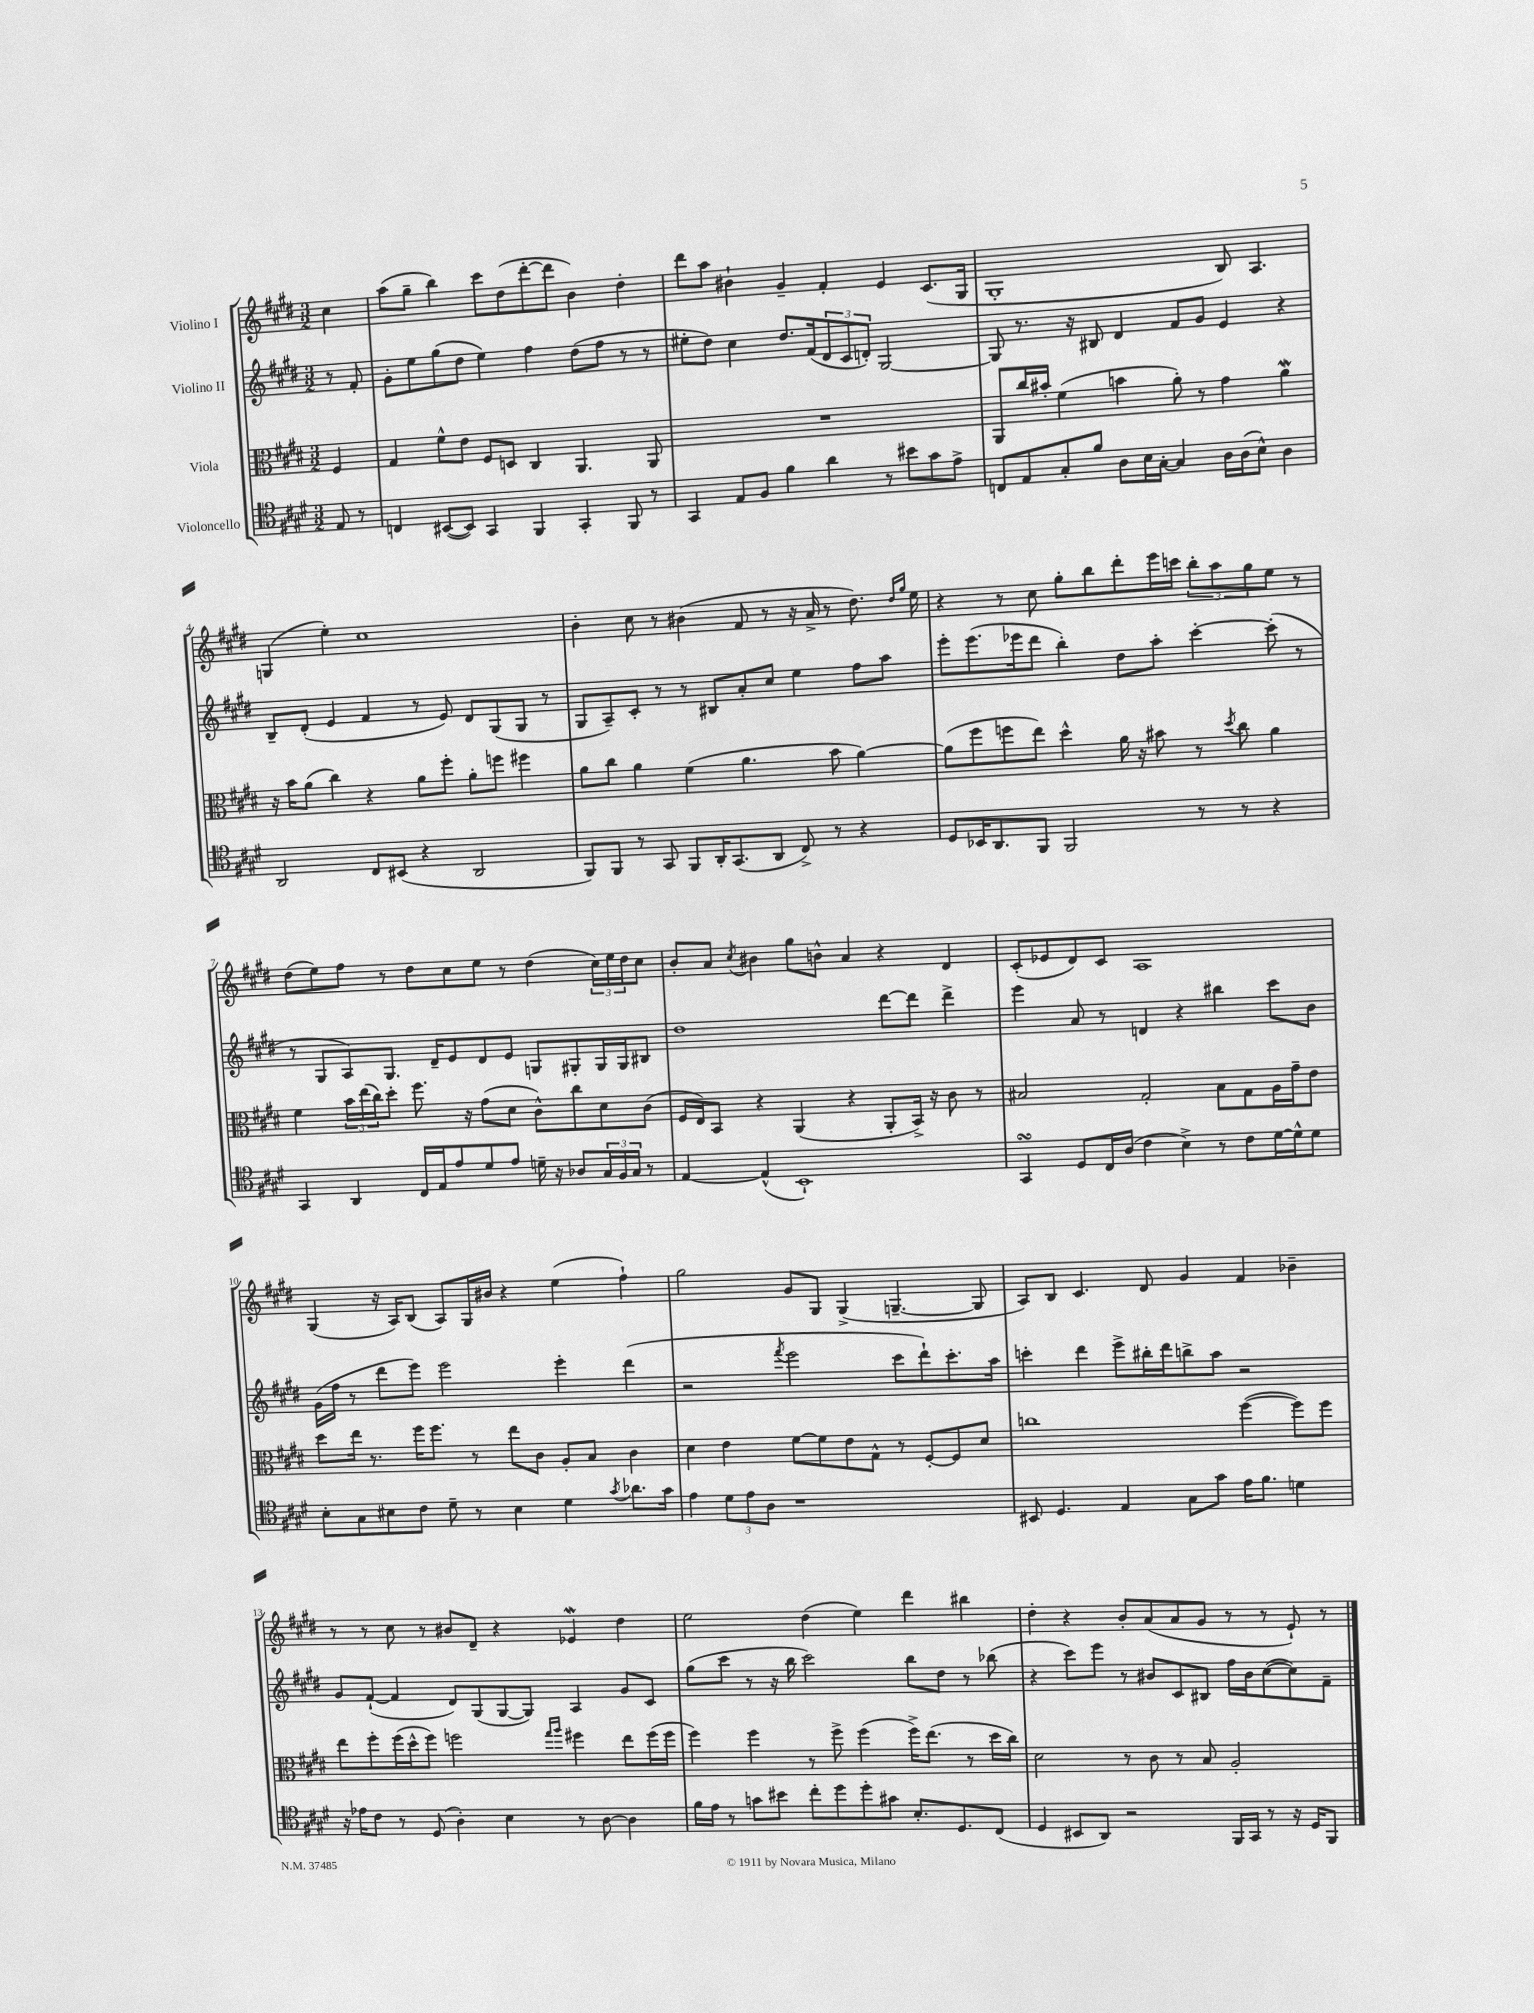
<<
\new StaffGroup <<
\new Staff = "s0" \with { instrumentName = "Violino I" } {
    \clef treble \key e \major \numericTimeSignature \time 3/2 \partial 4
    cis''4 |
    a''8( gis''8-- b''4) cis'''8 dis''8( dis'''8~-. dis'''8 b'4) dis''4-. |
    dis'''8 a''8 bis'4-! gis'4-- fis'4-. e'4 cis'8.( gis16 |
    gis1-. b8) a4. |
    g4( e''4-.) cis''1 |
    b'4-. cis''8 r8 bis'4( fis'8 r8 r16 a'16-> r8 dis''8.) \grace { dis''16 gis''16 } e''16 |
    r4 r8 cis''8 gis''8-. b''8 dis'''8-. e'''16 c'''16 \tuplet 3/2 { b''8-. a''8 gis''8 } e''8 r8 |
    dis''8( e''8) fis''8 r8 dis''8 cis''8 e''8 r8 dis''4( \tuplet 3/2 { cis''16) e''16 dis''16 } cis''8 |
    b'8-. a'8 \acciaccatura { cis''8 } bis'4 gis''8 b'8-^ a'4 r4 dis'4 |
    cis'8-.( ees'8 dis'8) cis'8 a1 |
    gis4( r16 a16) b8( a8) gis16 bis'16 r4 e''4( fis''4-!) |
    gis''2 gis'8 gis8 gis4->( g4.~-- g8 |
    a8) b8 cis'4. dis'8 gis'4 fis'4 bes'4-- |
    r8 r8 cis''8 r8 bis'8 dis'8-- r4 ees'4\mordent dis''4 |
    e''2 dis''4( e''4) dis'''4 bis''4 |
    dis''4-. r4 b'8-. a'8( a'8 gis'8 r8 r8 e'8-!) r8 \bar "|." |
}
\new Staff = "s1" \with { instrumentName = "Violino II" } {
    \clef treble \key e \major \numericTimeSignature \time 3/2 \partial 4
    r8 fis'8-. |
    gis'8-. e''8 gis''8( dis''8 e''4) fis''4 dis''8( fis''8 r8 r8 |
    eis''8-. dis''8) cis''4 dis''8. fis'16( \tuplet 3/2 { dis'8 cis'8 d'8-.) } gis2~ |
    gis8 r8. r16 bis8 dis'4 fis'8 gis'8 e'4 r4 |
    b8-- dis'8-.( e'4 fis'4 r8 e'8) dis'8 gis8( gis8 r8 |
    gis8 a8--) cis'8-. r8 r8 bis8 a'8-. cis''8 e''4 fis''8 a''8 |
    e'''8-. e'''8.( ees'''16 dis'''8 b''4-.) dis''8 a''8-. cis'''4~-. cis'''8-.( r8 |
    r8 gis8 a8) gis8. dis'16-- e'8 dis'8 e'8 g8 gis8-. gis16 gis16 bis8 |
    dis''1 dis'''8~ dis'''8 dis'''4-> |
    e'''4 a'8 r8 d'4 r4 bis''4 cis'''8 b'8 |
    gis'16( fis''16 r8 dis'''8 e'''8) e'''2 e'''4-. dis'''4( |
    r2 \acciaccatura { fis'''8 } e'''2 cis'''8 dis'''8-!) cis'''8.-. a''16 |
    c'''4-. dis'''4 e'''8-> bis''16-. dis'''16 b''8-> a''8 r2 |
    gis'8 fis'8~-!( fis'4 dis'8) gis8( gis8~ gis8) a4 gis'8 cis'8 |
    gis''8( cis'''8 r8 r16 b''16 cis'''2) b''8 dis''8 r8 bes''8( |
    r4 cis'''8) e'''8 r8 bis'8 cis'8 bis8 fis''16 bis'16 cis''8~( cis''8) fis'8-- \bar "|." |
}
\new Staff = "s2" \with { instrumentName = "Viola" } {
    \clef alto \key e \major \numericTimeSignature \time 3/2 \partial 4
    fis4 |
    gis4 fis'8-^ e'8 fis8 d8 cis4 a,4. a,8 |
    R1. |
    a,8 cis''16 bis'16-. fis'4( b'4 a'8-.) r8 gis'4 a'4\mordent |
    r16 b'16 a'8( cis''4) r4 a'8 fis''8-. a'8-. f''8 fis''4 |
    a'8 cis''8 a'4 fis'4( a'4. b'8 a'4~) |
    a'8( fis''8 f''8 e''8) dis''4-^ a'16 r16 bis'8 r8 \acciaccatura { dis''8 } cis''8 a'4 |
    fis'4 \tuplet 3/2 { b'16 e''16( cis''16) } dis''8-. fis''8. r16 gis'8( dis'8 cis'8-^) cis''8 dis'8 cis'8( |
    fis16 e16) b,8 r4 a,4( r4 a,8-. b,16->) r16 cis'8 r8 |
    bis2 gis2-. bis8 gis8 a16 gis'16-- e'8 |
    dis''8 e''16 r8. fis''16 fis''8. r8 e''8 cis'8 a8-. b8 cis'4 |
    dis'4 e'4 fis'8~ fis'8 e'8 gis8-^ r8 fis8~-. fis8 dis'8 |
    c''1 fis''4~( fis''8) fis''8 |
    e''8 fis''8-. fis''16( dis''16-^ fis''8) f''2 \grace { gis''16 a''16 } fis''4 e''8 fis''16( fis''16 |
    fis''4) fis''4 r8 fis''8-> fis''4( fis''16->) e''8.( r8 dis''16 cis''16) |
    dis'2 r8 cis'8 r8 b8 a2-. \bar "|." |
}
\new Staff = "s3" \with { instrumentName = "Violoncello" } {
    \clef tenor \key e \major \numericTimeSignature \time 3/2 \partial 4
    e8 r8 |
    c4 bis,8~( bis,8) gis,4 fis,4 gis,4-. fis,8 r8 |
    gis,4 e8 fis8 fis'4 a'4 r8 bis'8 gis'8 e'8-> |
    c8 e8 gis8-. fis'8 a8 b16 gis16~-. gis4 a16 a16( b8-^) a4 |
    a,2 cis8 bis,8( r4 a,2 |
    fis,8) fis,8 r8 gis,8 fis,8 a,16-. gis,8.( a,8 cis8->) r8 r4 |
    dis8 bes,16 a,8. fis,8 fis,2 r8 r8 r4 |
    gis,4 a,4 cis16 e16 e'8 dis'8 e'8 d'16-- r16 aes8 \tuplet 3/2 { gis16 fis16 gis16 } r8 |
    e4~ e4-^( b,1-!) |
    gis,4\turn dis8 cis16 a16( cis'4 b4->) r8 cis'8 dis'16~ dis'16-^ dis'8 |
    b8-. gis8 bis8 cis'8 dis'8-- r8 bis4 dis'4 \acciaccatura { gis'8 } aes'8. gis'16 |
    e'4 \tuplet 3/2 { dis'8 e'8 a8 } r1 |
    bis,8 dis4. e4 gis8 gis'8 e'16 fis'8. d'4 |
    r16 ees'16 cis'8 r8 dis8( a4-.) b4 r8 a8~ a4 |
    fis'16 e'16 r8 g'8 bis'8 cis''8-. dis''8 dis''8-. gis'8 b8.-. dis8. cis8( |
    dis4 bis,8 a,8) r2 fis,16 gis,16 r8 r16 dis16 fis,8 \bar "|." |
}
>>
>>
